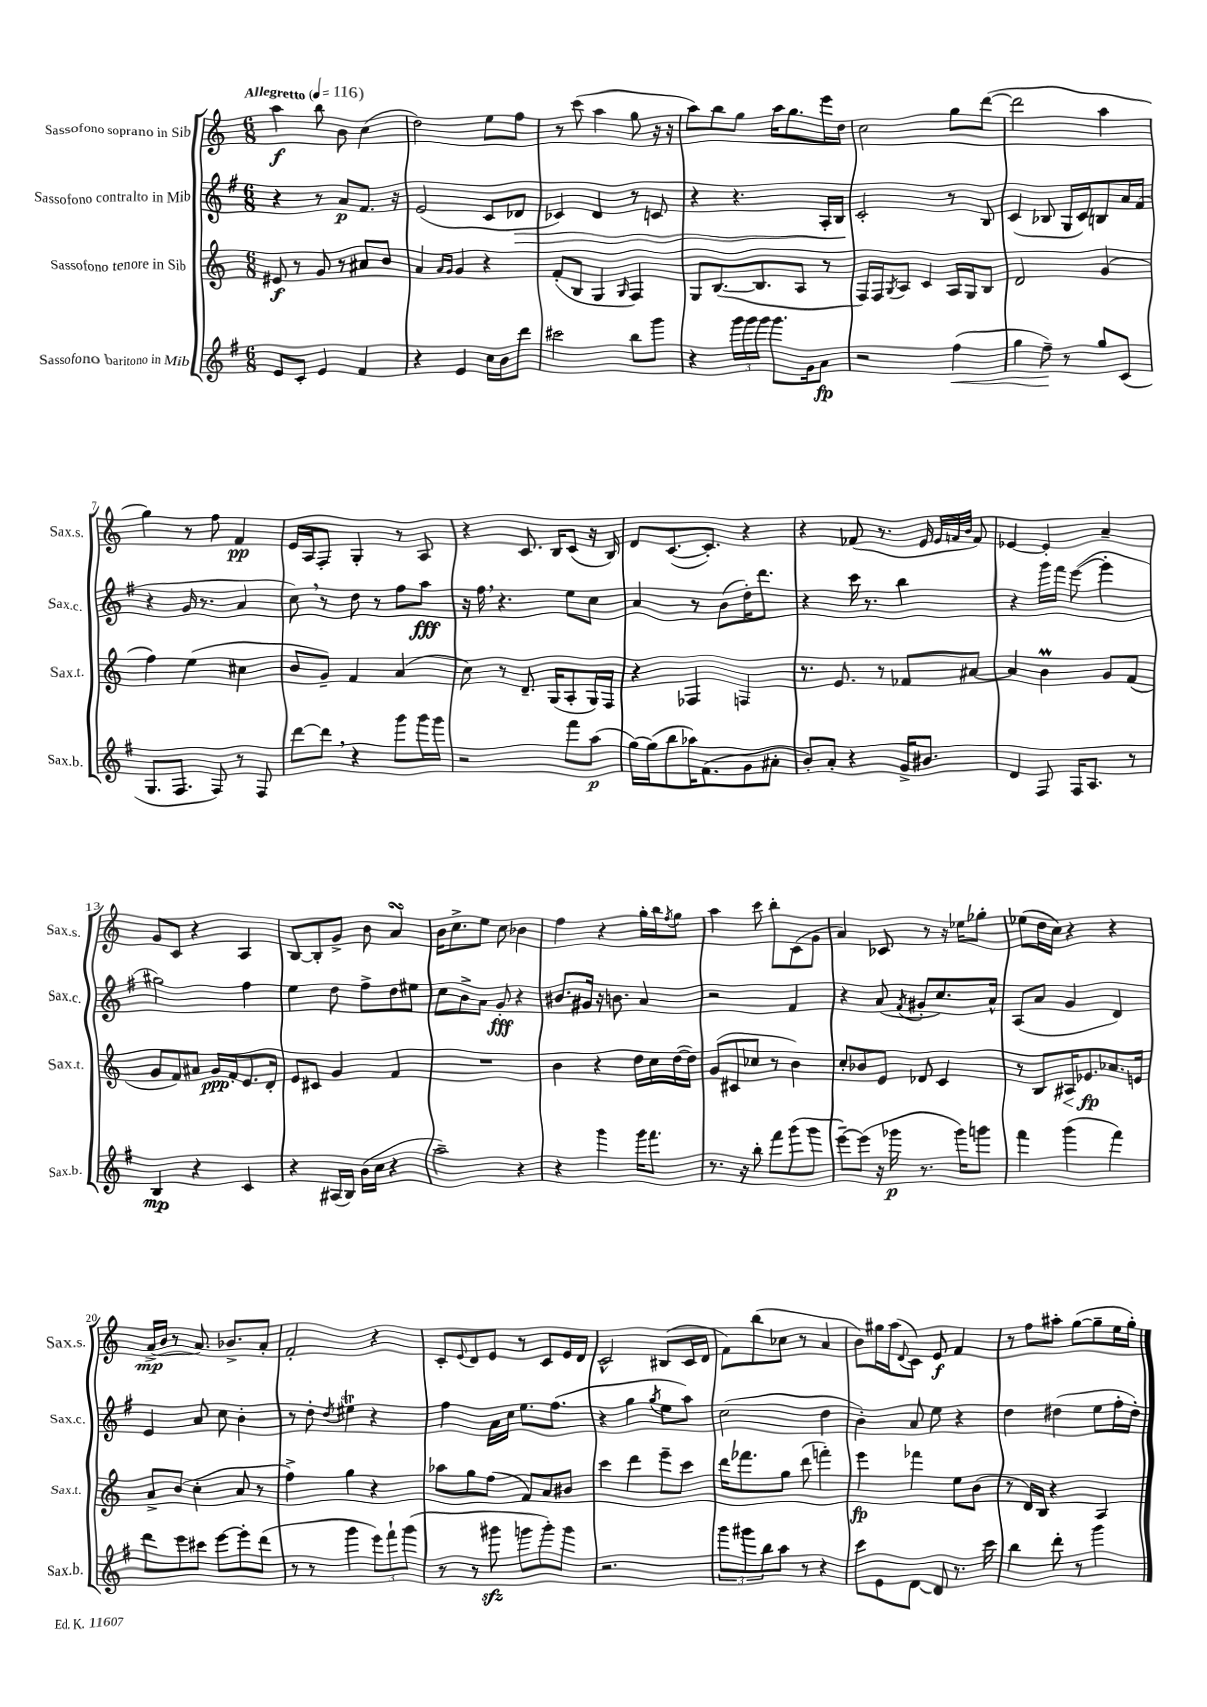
<<
\new StaffGroup <<
\new Staff = "s0" \with { instrumentName = "Sassofono soprano in Sib" shortInstrumentName = "Sax.s." } {
    \clef treble \key c \major \numericTimeSignature \time 6/8 \tempo "Allegretto" 4 = 116
    a''4\f b''8 b'8 c''4( |
    d''2) e''8 f''8 |
    r8 c'''8( a''4 g''8 r16 r16 |
    a''8) b''8 g''8 a''16 g''8. e'''16 d''16 |
    c''2 g''8 d'''8~( |
    d'''2 a''4 |
    g''4) r8 f''8 f'4\pp |
    e'16 a16 f8-. g4-. r8 a8 |
    r4 c'8. b16 c'8( r16 b16) |
    d'8 c'8.~( c'8.-.) r4 |
    r4 fes'8( r8. e'16 \grace { e'32 f'32 b'32 } f'8) |
    ees'4~ ees'4-. a'4-- |
    g'8 c'8 r4 a4 |
    b8~ b8-. g'8-> b'8 a'4\turn |
    b'16 c''8.-> e''8 c''8 bes'4 |
    f''4 r4 g''16-. b''16 \acciaccatura { f''8 } g''8 |
    a''4 c'''8 b''8-. c'8( g'8 |
    a'4) ces'8 r8 r16 ees''16 ges''8-. |
    ees''8( d''16 c''16) r4 r4 |
    a'16->\mp( b'16 r8 a'8.) bes'8.-> a'8-. |
    f'2-. r4 |
    c'8-. \appoggiatura { e'8 } d'8 e'8 r8 c'8 e'16 d'16 |
    c'2-^ bis8( c'16 d'16 |
    f'8) b''8( ces''8 r8 a'4 |
    b'8) gis''16 a''16( \appoggiatura { d'8 } c'8) e'8\f f'4 |
    r8 f''8 ais''8-. g''8~( g''8-- e''16 g''16-.) \bar "|." |
}
\new Staff = "s1" \with { instrumentName = "Sassofono contralto in Mib" shortInstrumentName = "Sax.c." } {
    \clef treble \key g \major \numericTimeSignature \time 6/8
    r4 r8 a'8\p fis'8. r16 |
    e'2( c'8 des'8\> |
    ces'4) d'4 r8 c'8 |
    r4 r4. a16-. b16\! |
    c'2-. r8 b8 |
    c'4( bes8 g16 c'16) b8 a'16 fis'16( |
    r4 g'16 r8. a'4 |
    c''8) \breathe r8 d''8 r8 fis''8 a''8\fff |
    r16 fis''16 \breathe r4. e''8 c''8 |
    a'4 r8 b'8( d''16-.) d'''8. |
    r4 c'''16 r8. b''4 |
    r4 g'''16 fis'''16 e'''8~( e'''4-. |
    gis''2) fis''4 |
    e''4 d''8 fis''8-> d''8 eis''8 |
    c''8 b'8-> a'8 g'8-.\fff r4 |
    bis'8. gis'16 r16 b'8. a'4 |
    r2 fis'4 |
    r4 a'8( \acciaccatura { fis'8 } gis'8-. c''8.) a'16-^ |
    a8( a'8 g'4 d'4) |
    e'4 a'8 c''8 b'4-. |
    r8 d''8-. \acciaccatura { d''8 } eis''4\trill r4 |
    fis''4 a'16 c''16 e''8. fis''8.( |
    r4 g''4 \acciaccatura { g''8 } e''8 a''8) |
    c''2( d''4 |
    b'4-.) a'8 e''8 r4 |
    d''4 dis''4( e''8 fis''16-. dis''16-.) \bar "|." |
}
\new Staff = "s2" \with { instrumentName = "Sassofono tenore in Sib" shortInstrumentName = "Sax.t." } {
    \clef treble \key c \major \numericTimeSignature \time 6/8
    eis'8\f r8 g'8 r8 ais'8 b'8 |
    a'4 \grace { a'16 g'16 } g'4 r4 |
    f'8-.( b8 g4 \grace { g16 } f4) |
    g8 b8.~( b8. a8 r8 |
    f16) f16 \acciaccatura { g8 } a8 c'4 a16 g16 b8 |
    d'2 g'4( |
    f''4) e''4( cis''4 |
    b'8 g'8--) f'4 a'4( |
    c''8) r8 d'8.-- g16( a8-. g16) f16 |
    r4 fes4 f4 |
    r8. e'8. r8 fes'8 ais'8~ |
    ais'4 b'4\prall g'8 f'8( |
    g'8 f'8) ais'8 g'16\ppp f'16-. e'8. d'16-. |
    e'8 cis'8 g'4 f'4 |
    R2. |
    b'4 r4 d''16 c''16 d''16~( d''16) |
    g'8( cis'8 ces''8 r8 b'4) |
    c''8-. bes'8 e'8 des'8 c'4 |
    r8 b8 ais16\< ees'8.\fp\! aes'8. e'16 |
    a'8-> b'8( c''4-. a'8 r8 |
    f''4->) g''4 r4 |
    aes''8 g''8 f''8( f'8) a'8 bis'8 |
    c'''4 d'''4 e'''8-- c'''8 |
    d'''16 fes'''8. g''8 d'''8( f'''4-.) |
    e'''4\fp fes'''4 e''8 b'8( |
    r8 d'16) b16 r4 a4 \bar "|." |
}
\new Staff = "s3" \with { instrumentName = "Sassofono baritono in Mib" shortInstrumentName = "Sax.b." } {
    \clef treble \key g \major \numericTimeSignature \time 6/8
    e'8 c'8-. e'4 fis'4 |
    r4 e'4 c''16 b'16 d'''8 |
    cis'''2 b''8 g'''8 |
    r4 \tuplet 3/2 { g'''16 g'''16 g'''16 } g'''8. g'16 a'8\fp |
    r2 fis''4\<( |
    g''4 fis''8--\!) r8 g''8 c'8( |
    g8. fis8. fis8) r8 fis8 |
    d'''8~ d'''8 \breathe r4 g'''8 g'''16 g'''16 |
    r2 fis'''8 a''8\p( |
    g''16~) g''16( b''8 aes''16) fis'8.( g'8 ais'8-. |
    b'8-.) a'8-. r4 g'16-> bis'8. |
    d'4 fis8 fis16 a8. r8 |
    b4\mp r4 c'4 |
    r4 ais16( b16) b'16( c''16 r4 |
    a''2--) r4 |
    r4 g'''4 g'''16 fis'''8. |
    r8. r16 b''8-. fis'''8 g'''8( g'''8 |
    e'''8~--) e'''8( r16 ges'''16\p r8. ges'''16) g'''8 |
    fis'''4 g'''4( fis'''4) |
    d'''8 e'''8 cis'''8 e'''8~ e'''8-. d'''8( |
    r8 r8 g'''4 \tuplet 3/2 { e'''8) fis'''8-! g'''8( } |
    r8 r8 gis'''8\sfz g'''8 g'''8-.) g'''8 |
    r2. |
    \tuplet 3/2 { g'''8 gis'''8 b''8 } a''8 r8 r4 |
    c'''8 e'8 d'8~ d'8 r8. c'''16 |
    b''4 d'''8-. r8 g'''4 \bar "|." |
}
>>
>>
